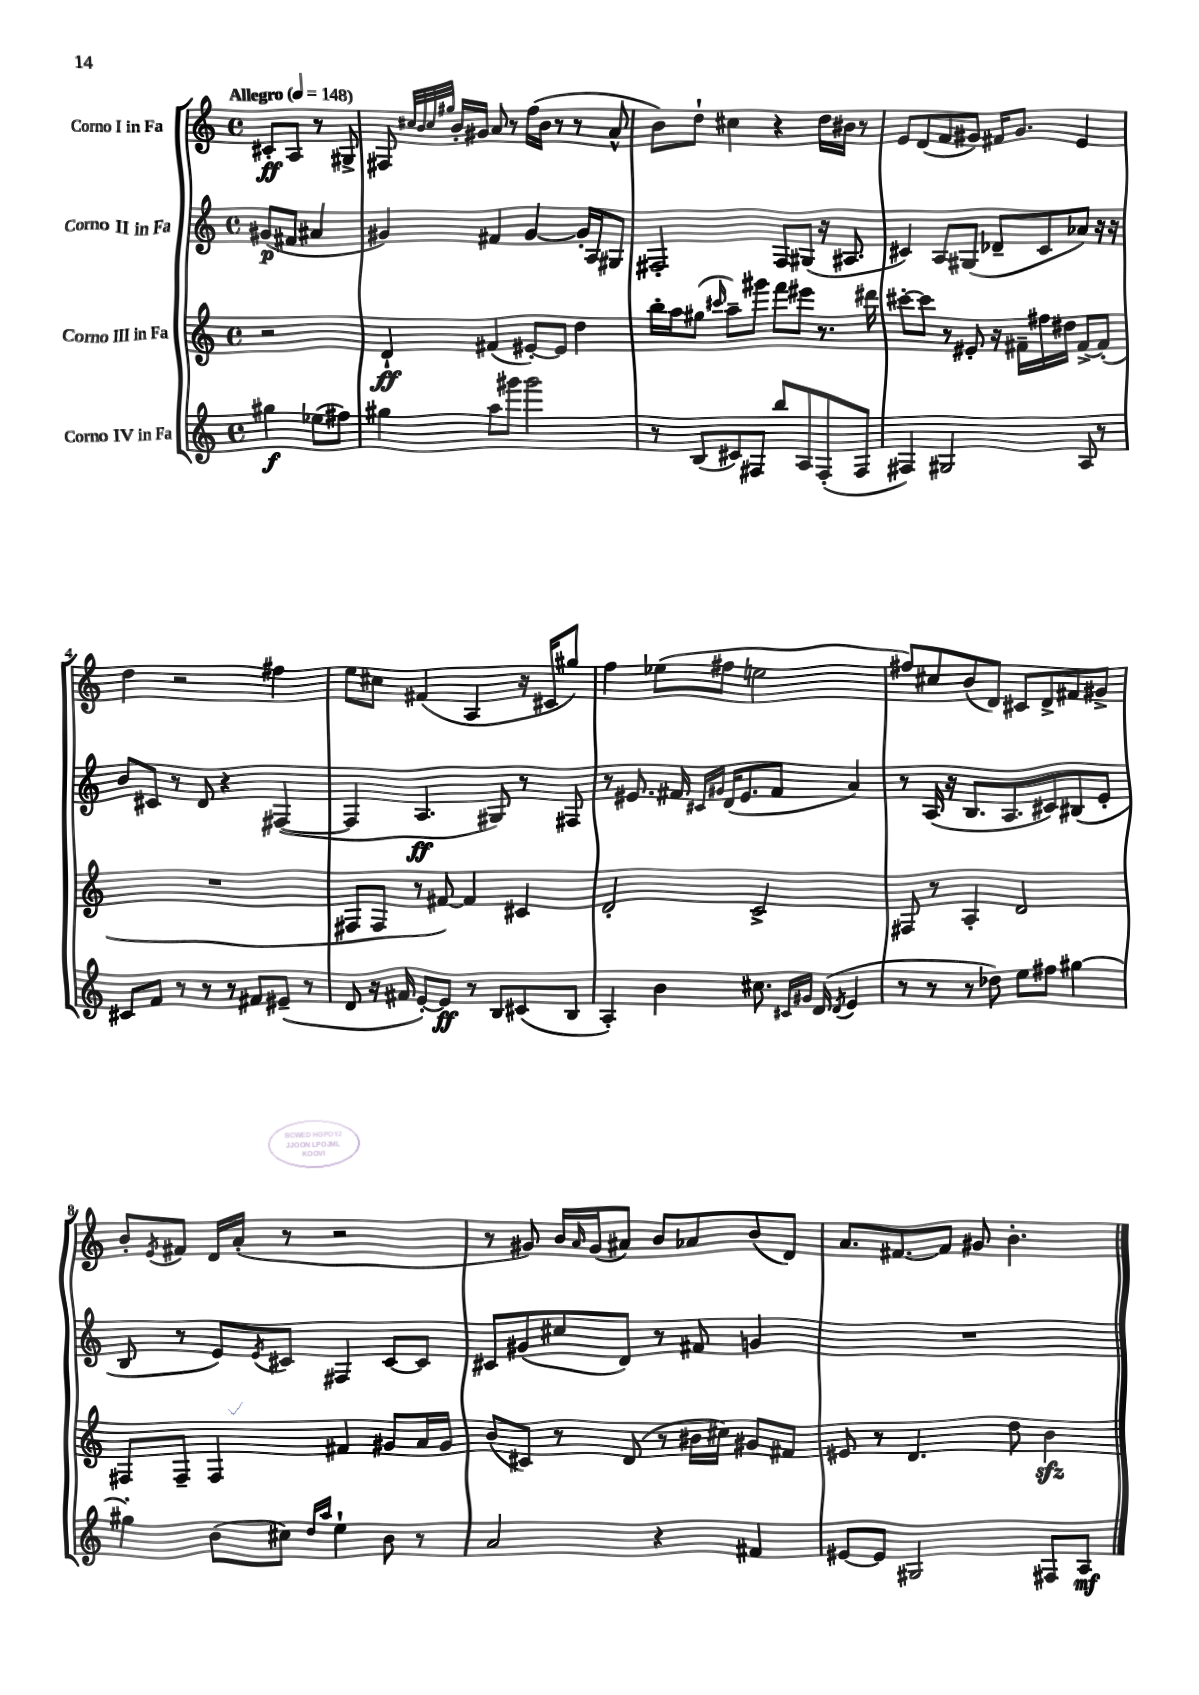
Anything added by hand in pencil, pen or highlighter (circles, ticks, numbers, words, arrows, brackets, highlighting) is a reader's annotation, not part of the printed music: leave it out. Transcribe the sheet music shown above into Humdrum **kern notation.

**kern	**dynam	**kern	**dynam	**kern	**dynam	**kern	**dynam
*part4	*part4	*part3	*part3	*part2	*part2	*part1	*part1
*staff4	*staff4	*staff3	*staff3	*staff2	*staff2	*staff1	*staff1
*I"Corno IV in Fa	*	*I"Corno III in Fa	*	*I"Corno II in Fa	*	*I"Corno I in Fa	*
*clefG2	*	*clefG2	*	*clefG2	*	*clefG2	*
*k[]	*	*k[]	*	*k[]	*	*k[]	*
*M4/4	*	*M4/4	*	*M4/4	*	*M4/4	*
*met(c)	*	*met(c)	*	*met(c)	*	*met(c)	*
*MM148	*	*MM148	*	*MM148	*	*MM148	*
=	=	=	=	=	=	=	=
!	!	!	!	!	!	!LO:TX:a:B:t=Allegro	!
4gg#X\	f	2r	.	(8g#X/L	p	8c#X'/L	ff
.	.	.	.	8f#X/J	.	8A/J	.
(8ee-X\L	.	.	.	4a#X/	.	8r	.
8ff#X\J)	.	.	.	.	.	8G#X^/	.
=1	=1	=1	=1	=1	=1	=1	=1
4gg#X\	.	4d`/	ff	4g#X/)	.	8F#X/	.
.	.	.	.	.	.	32qqcc#X/LLL	.
.	.	.	.	.	.	32qqb/	.
.	.	.	.	.	.	32qqcc#/	.
.	.	.	.	.	.	32qqgg#X/JJJ	.
.	.	.	.	.	.	16b'/LL	.
.	.	.	.	.	.	16g#X/JJ	.
8aa\L	.	(4f#X/	.	4f#X/	.	8a/	.
8ggg#X\J	.	.	.	.	.	8r	.
2ggg#\	.	[8e#X'/L)	.	[4g#/	.	(16ff\LL	.
.	.	.	.	.	.	16b\JJ	.
.	.	8e#/J]	.	.	.	8r	.
.	.	4dd\	.	16g#'/LL]	.	8r	.
.	.	.	.	16A/J	.	.	.
.	.	.	.	8G#X/J	.	8a^^/	.
=2	=2	=2	=2	=2	=2	=2	=2
8r	.	16bb'\LL	.	2F#X'/	.	8b\L)	.
.	.	16aa\J	.	.	.	.	.
(8B/L	.	(8gg#X\J	.	.	.	8dd`\J	.
.	.	16qqccc#X/	.	.	.	.	.
8c#X/)	.	8aa~\L)	.	.	.	4cc#X\	.
8F#X/J	.	8ggg#X\J	.	.	.	.	.
8bb/L	.	8fff\L	.	8F#/L	.	4r	.
8A/	.	8eee#X\J	.	(8G#X/J	.	.	.
(8F#'/	.	8.r	.	16r	.	16dd\LL	.
.	.	.	.	8.A#X/	.	16b#X\JJ	.
8F#/J	.	.	.	.	.	8r	.
.	.	16ddd#X\	.	.	.	.	.
=3	=3	=3	=3	=3	=3	=3	=3
4F#X/)	.	[8ccc#X'\L	.	4c#X/)	.	8e/L	.
.	.	8ccc#\J]	.	.	.	(8d/	.
2G#X/	.	8r	.	8A/L	.	8f/	.
.	.	8e#X'/	.	(8G#X/J	.	8g#X/J)	.
.	.	16r	.	8d-X~/L	.	16f#X/KL	.
.	.	16f#X~\LL	.	.	.	8.g#/J	.
.	.	16ff#X\	.	8c#/	.	.	.
.	.	16dd#X\JJ	.	.	.	.	.
8A/	.	[8f#^/L	.	8a-X/J)	.	4e/	.
8r	.	(8f#'/J]	.	16r	.	.	.
.	.	.	.	16r	.	.	.
!!LO:LB:g=z
=4	=4	=4	=4	=4	=4	=4	=4
8c#X/L	.	1r	.	8b/L	.	4dd\	.
8f/J	.	.	.	8c#X/J	.	.	.
8r	.	.	.	8r	.	2r	.
8r	.	.	.	8d/	.	.	.
8r	.	.	.	4r	.	.	.
8f#X/L	.	.	.	.	.	.	.
(8e#X~/J	.	.	.	([4F#X/	.	4ff#X\	.
8r	.	.	.	.	.	.	.
=5	=5	=5	=5	=5	=5	=5	=5
8d/	.	8F#X/L	.	4F#/]	.	8ee\L	.
16r	.	8F#/J	.	.	.	8cc#X\J	.
16f#X/	.	.	.	.	.	.	.
[8e'/L)	.	8r	.	4.A/	ff	(4f#X/	.
8e/J]	ff	[8f#X/)	.	.	.	.	.
8r	.	4f#/]	.	.	.	4A/	.
8B/L	.	.	.	8G#X/)	.	.	.
(8c#X/	.	4c#X/	.	8r	.	16r	.
.	.	.	.	.	.	16c#X/KL	.
8B/J	.	.	.	8F#X/	.	8gg#X/J)	.
=6	=6	=6	=6	=6	=6	=6	=6
4A'/)	.	2d'/	.	8r	.	4ff\	.
.	.	.	.	8.e#X/	.	.	.
4b\	.	.	.	.	.	(8ee-X\L	.
.	.	.	.	16f#X/	.	.	.
.	.	.	.	16qqc#X/LL	.	.	.
.	.	.	.	16qqg#X/JJ	.	.	.
.	.	.	.	(16d/KL	.	8ff#X\J	.
.	.	.	.	8.e#/	.	.	.
8.cc#X\	.	2c^/	.	.	.	2een\	.
.	.	.	.	8f#/J	.	.	.
16qqc#X/LL	.	.	.	.	.	.	.
16qqg#X/JJ	.	.	.	.	.	.	.
(16d/	.	.	.	.	.	.	.
8qd/	.	.	.	.	.	.	.
4e/	.	.	.	4a/)	.	.	.
=7	=7	=7	=7	=7	=7	=7	=7
8r	.	8F#X/	.	8r	.	8ff#X/L)	.
8r	.	8r	.	(16A/	.	8cc#X/	.
.	.	.	.	16r	.	.	.
8r	.	4A'/	.	8.B/L	.	(8b/	.
8dd-X\)	.	.	.	.	.	8d/J)	.
.	.	.	.	8.A/	.	.	.
8ee\L	.	2d/	.	.	.	8c#X/L	.
8ff#X\J	.	.	.	8c#X/)	.	8d^/	.
[4gg#X\	.	.	.	(8B#X/	.	8f#X/	.
.	.	.	.	8e'/J	.	8g#X^/J	.
!!LO:LB:g=z
=8	=8	=8	=8	=8	=8	=8	=8
4gg#X'\]	.	8F#X/L	.	8B/	.	8b'/L	.
.	.	.	.	.	.	8qe/	.
.	.	8F#~/J	.	8r	.	8f#X/J	.
(8b\L	.	4F#/	.	8e/L)	.	16d/LL	.
.	.	.	.	.	.	(16a'/JJ	.
.	.	.	.	8qe/	.	.	.
8cc#X\J)	.	.	.	8c#X/J	.	8r	.
16qqdd/LL	.	.	.	.	.	.	.
16qqaa/JJ	.	.	.	.	.	.	.
4ee`\	.	4f#X/	.	4F#X/	.	2r	.
8b\	.	8g#X/L	.	[8c#/L	.	.	.
8r	.	16a/L	.	8c#/J]	.	.	.
.	.	16g#/JJ	.	.	.	.	.
=9	=9	=9	=9	=9	=9	=9	=9
2a/	.	(8b/L	.	8c#X/L	.	8r	.
.	.	8c#X/J)	.	(8g#X/	.	8g#X/)	.
.	.	8r	.	8cc#X/	.	16b/LL	.
.	.	.	.	.	.	16qqa/	.
.	.	.	.	.	.	(16g#/J	.
.	.	(8d/	.	8d/J)	.	8a#X/J)	.
4r	.	8r	.	8r	.	8b/L	.
.	.	16b#X\LL	.	8f#X/	.	8a-X/	.
.	.	16cc#X\JJ)	.	.	.	.	.
4f#X/	.	8g#X/L	.	4gn/	.	(8b/	.
.	.	8f#X/J	.	.	.	8d/J)	.
=10	=10	=10	=10	=10	=10	=10	=10
[8e#X/L	.	8e#X/	.	1r	.	8.a/L	.
8e#/J]	.	8r	.	.	.	.	.
.	.	.	.	.	.	[8.f#X/	.
2G#X/	.	4.d/	.	.	.	.	.
.	.	.	.	.	.	8f#/J]	.
.	.	.	.	.	.	8g#X/	.
.	.	8dd\	.	.	.	4.b'\	.
8F#X/L	.	4bzz\	.	.	.	.	.
8A/J	mf	.	.	.	.	.	.
==	==	==	==	==	==	==	==
*-	*-	*-	*-	*-	*-	*-	*-
